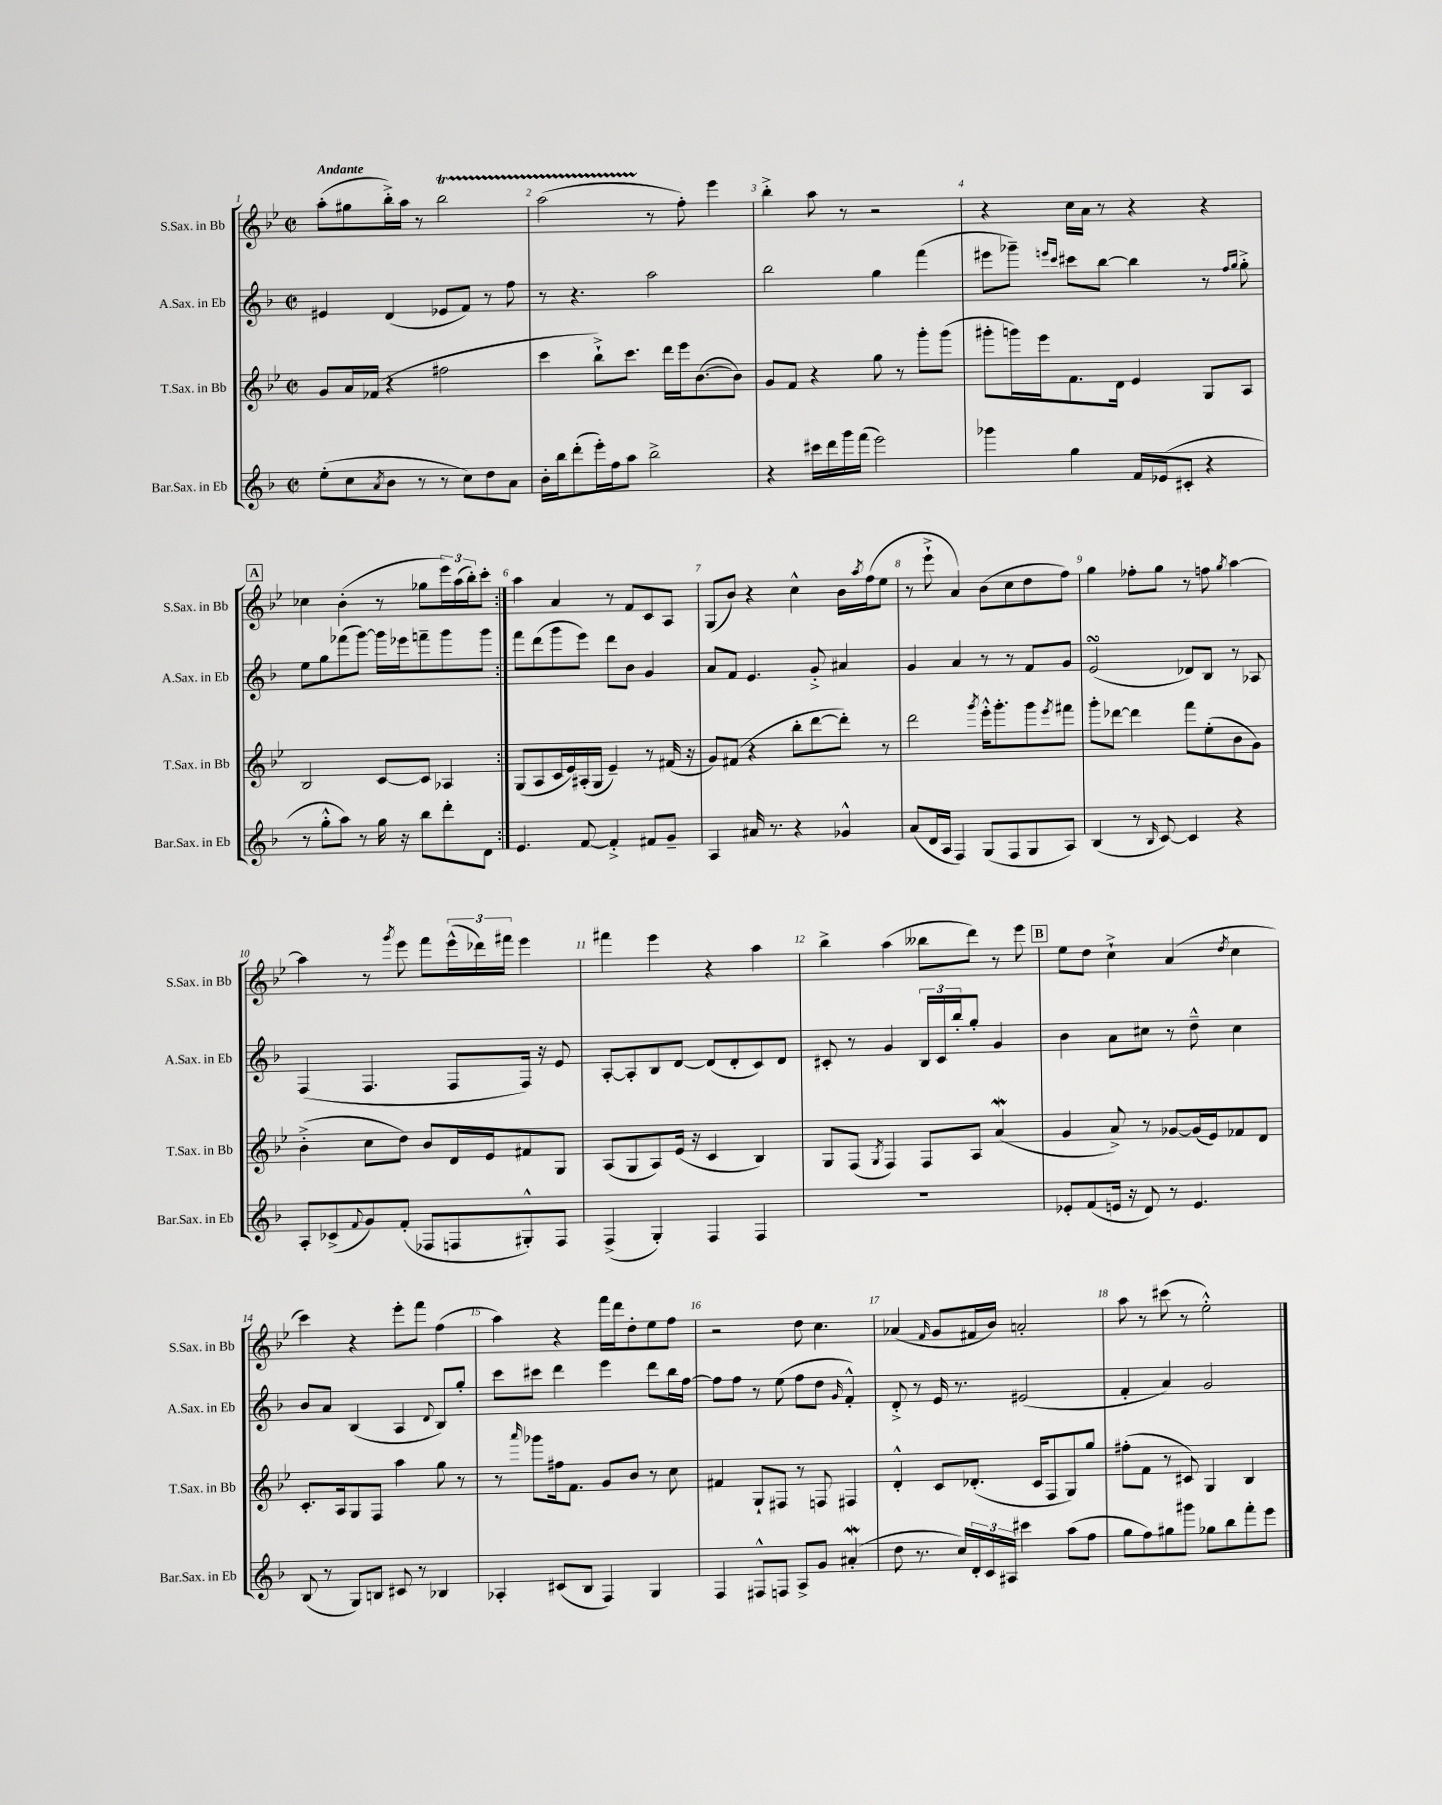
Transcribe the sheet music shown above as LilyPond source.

<<
\new StaffGroup <<
\new Staff = "s0" \with { instrumentName = "S.Sax. in Bb" shortInstrumentName = "S.Sax. in Bb" } {
    \clef treble \key bes \major \defaultTimeSignature \time 2/2 \tempo "Andante"
    \repeat volta 2 { a''8-.( gis''8 bes''16-.->) a''16 r8 bes''2\startTrillSpan |
    a''2( r8\stopTrillSpan f''8-.) ees'''4 |
    bes''4-.-> a''8 r8 r2 |
    r4 c''16 a'16 r8 r4 r4 |
    \mark \markup { \box "A" } ces''4 bes'4-.( r8 ges''8 \tuplet 3/2 { ees'''16) a''16( bes''16-.) } c'''8-. | }
    a''4 a'4 r8 f'8 c'8 a8 |
    g8( bes'8) r4 c''4-^ bes'16 \acciaccatura { a''8 } f''16( ees''8 |
    r8 ees'''8-!-> a'4) bes'8( c''8 d''8 f''8) |
    g''4 fes''8-. g''8 r8 f''8 \acciaccatura { g''8 } a''4~ |
    a''4 r8 \acciaccatura { g'''8 } ees'''8 f'''8 \tuplet 3/2 { ees'''16-^( des'''16) fis'''16 } ees'''4 |
    fis'''4 ees'''4 r4 a''4 |
    bes''4-> a''4( beses''8 d'''8) r8 ees'''8 |
    \mark \markup { \box "B" } ees''8 d''8 c''4-!-> a'4( \acciaccatura { d''8 } c''4 |
    c'''4) r4 ees'''8-. f'''8 f''4( |
    a''4) r4 f'''16 d'''16 d''8-. ees''8 f''8 |
    r2 d''8 c''4. |
    aes'4( \grace { f'16 } g'8 fis'16 bes'16) a'2-. |
    a''8 r8 cis'''8( r8 ees''2-.-^) \bar "|." |
}
\new Staff = "s1" \with { instrumentName = "A.Sax. in Eb" shortInstrumentName = "A.Sax. in Eb" } {
    \clef treble \key f \major \defaultTimeSignature \time 2/2
    \repeat volta 2 { eis'4 d'4( ees'8 f'8) r8 f''8 |
    r8 r4. a''2 |
    bes''2 g''4 f'''4( |
    eis'''8 ges'''8--) \grace { e'''16 c'''16 } cis'''8 bes''8~ bes''4 r8 \grace { f''16 g''16 } g''8-.-> |
    \mark \markup { \box "A" } e''8 g''8 fes'''8( g'''8~) g'''16 ees'''16 f'''8-- g'''8 g'''8 | }
    f'''8 d'''8( g'''8 e'''8) d'''8 bes'8 g'4 |
    a'8 f'8 e'4. g'8-.-> ais'4 |
    g'4 a'4 r8 r8 f'8 g'8 |
    e'2\turn( des'8) bes8 r8 aes8 |
    f4( f4. f8 f16) r16 e'8 |
    a8~-. a8-. bes8 d'8~ d'8( d'8-. c'8) d'8 |
    cis'8-. r8 g'4 \tuplet 3/2 { bes16 cis'16 bes''16-. } g''8-. g'4 |
    \mark \markup { \box "B" } bes'4 a'8 cis''8 r8 d''8---^ cis''4 |
    bes'8 a'8 bes4( a4 \appoggiatura { d'8 } bes8) g''8-. |
    c'''8 cis'''8 d'''4 e'''4 d'''8 bes''16 f''16~ |
    f''8 f''8 r8 e''8( f''8 d''8 \grace { g'16 } f'4-.-^) |
    d'8-.-> r8 e'16 r8. eis'2( |
    f'4-. a'4) g'2 \bar "|." |
}
\new Staff = "s2" \with { instrumentName = "T.Sax. in Bb" shortInstrumentName = "T.Sax. in Bb" } {
    \clef treble \key bes \major \defaultTimeSignature \time 2/2
    \repeat volta 2 { g'8 a'16 fes'16( r4 fis''2 |
    c'''4 bes''8-!->) c'''8. d'''16 ees'''16 bes'8.~( bes'8) |
    g'8 f'8 r4 g''8 r8 g'''8-. g'''8( |
    gis'''8-. g'''16) ees'''16 f'8. d'16 ees'4 g8 a8 |
    \mark \markup { \box "A" } bes2 c'8~ c'8 aes4 | }
    g8( a8 c'16 ees'16) ais16-.( g16 ees'4--) r8 fis'16( r16 |
    g'8) fis'8( r4 bes''8-. d'''8~ d'''8-.) r8 |
    d'''2 \acciaccatura { g'''8 } ees'''16-.-^ g'''8.-. g'''8 \acciaccatura { ees'''8 } fis'''8 |
    g'''8-. des'''8~ des'''4 f'''8 ees''8-.( bes'8 g'8) |
    bes'4-.->( c''8 d''8) bes'8 d'16 ees'16 fis'8 g8 |
    a8( g8 a8) ees'16( r16 c'4 bes4) |
    g8 f8( \acciaccatura { g8 } f4) f8 a8 a'4\mordent( |
    \mark \markup { \box "B" } g'4 a'8->) r8 ges'8~ ges'16( ees'16) fes'8 d'8 |
    c'8.-. a16 g8 f8 a''4 g''8 r8 |
    r8 \grace { a'''16 } ges'''8 fis''16 f'8. g'8 bes'8 r8 c''8 |
    fis'4 g8-! fis8 r8 f8 fis4 |
    d'4-.-^ c'8 des'8.-.( c'16 f8 g8) g''8 |
    fis''8-.( f'8 r8 cis'8) g4 bes4 \bar "|." |
}
\new Staff = "s3" \with { instrumentName = "Bar.Sax. in Eb" shortInstrumentName = "Bar.Sax. in Eb" } {
    \clef treble \key f \major \defaultTimeSignature \time 2/2
    \repeat volta 2 { e''8-.( c''8 \acciaccatura { a'8 } bes'8 r8 r8 c''8) d''8 a'8 |
    bes'16-. bes''16 d'''8-.( e'''16-.) f''16 a''8 bes''2-> |
    r4 cis'''16 d'''16 g'''16 f'''16( e'''2) |
    ges'''4 g''4 f'16 ees'16( cis'8-. r4 |
    \mark \markup { \box "A" } r8 g''8-.-^ a''8) r8 g''16 r16 bes''8 d'''8-. d'8 | }
    e'4. f'8~ f'4-.-> fis'8 g'8-- |
    a4 ais'16 r8. r4 ges'4-^ |
    a'8( d'16 a16 f4) g8( f8 g8 a8) |
    bes4( r8 \grace { bes16 } c'8~) c'4 r4 |
    a8-. ces'8->( \appoggiatura { f'8 } g'8) f'8-.( fes8 f8 gis8-.-^) f8 |
    f4->( g4-.) f4 f4 |
    R1 |
    \mark \markup { \box "B" } ees'8-. f'8( e'16 r16 d'8) r8 e'4. |
    bes8( r8 g8) b8 cis'8 r8 bes4 |
    aes4-. cis'8( bes8 f4) g4 |
    f4 fis8-^ f8 a8-> g'8 ais'4-.\mordent( |
    d''8 r8. c''16) \tuplet 3/2 { d'16-. c'16 ais16 } cis'''4 a''8( f''8 |
    g''8 f''8) gis''8 gis'''8 ges''8 bes''8 f'''8-. e'''8 \bar "|." |
}
>>
>>
\layout { \context { \Score \override BarNumber.break-visibility = ##(#f #t #t) barNumberVisibility = #all-bar-numbers-visible } }
